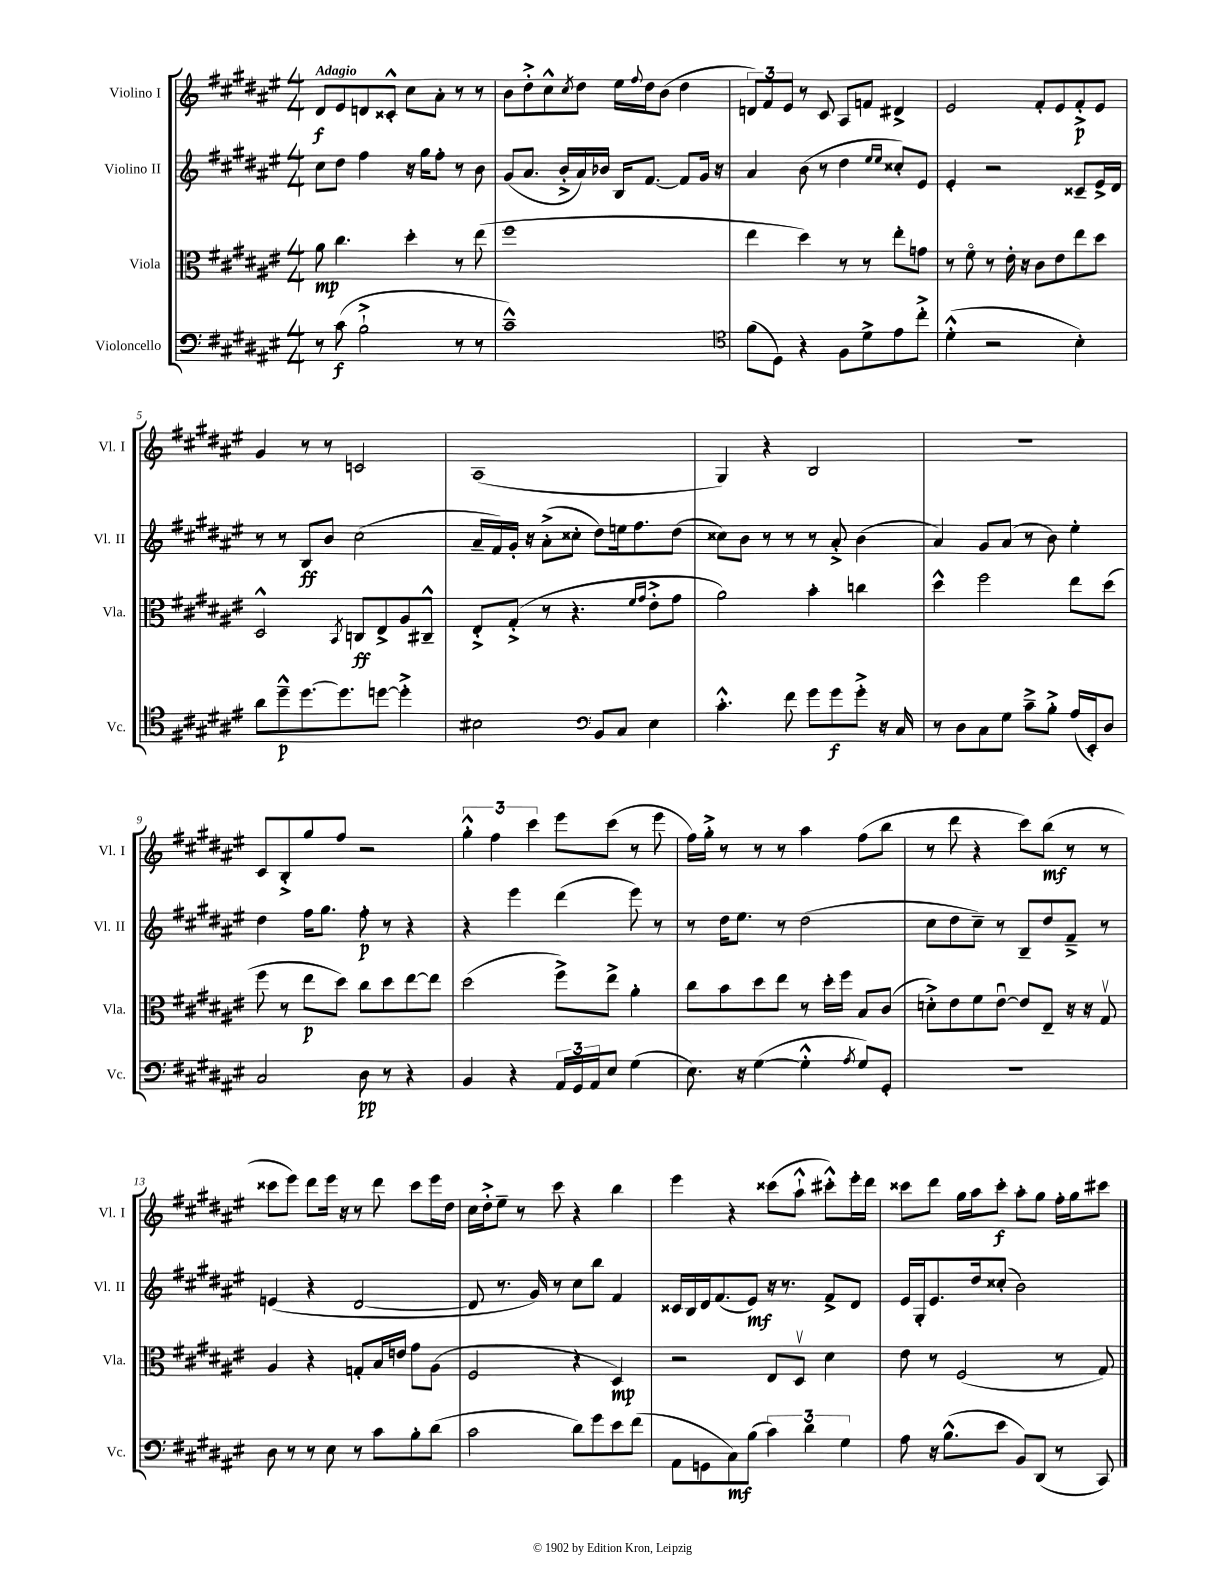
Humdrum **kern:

**kern	**kern	**kern	**kern
*staff4	*staff3	*staff2	*staff1
*clefF4	*clefC3	*clefG2	*clefG2
*k[f#c#g#d#a#e#]	*k[f#c#g#d#a#e#]	*k[f#c#g#d#a#e#]	*k[f#c#g#d#a#e#]
*M4/4	*M4/4	*M4/4	*M4/4
8r	8a#\	8cc#\L	8d#/L
(8c#\	4.cc#\	8dd#\J	8e#/
2B`^\	.	4ff#\	8d/
.	.	.	8c##'^^/J
.	4dd#'\	16r	8cc#\L
.	.	16gg#\LK	.
.	.	8ff#'\J	8a#'\J
8r	8r	8r	8r
8r	(8ee#\	8b\	8r
=	=	=	=
1c#~^^)	1ff#	(8g#/L	8b\L
.	.	8.a#/J	8dd#'^\
.	.	.	8cc#^^\
.	.	16b'^/LL	.
.	.	.	8qcc#/
.	.	16a#/)	8dd#\J
.	.	16b-/JJ	.
.	.	16B/LK	16ee#\LL
.	.	.	8qqff#/
.	.	[8.f#/J	16dd#\J
.	.	.	(8b\J
.	.	8f#/]L	4dd#\
.	.	16g#/Jk	.
.	.	16r	.
=	=	=	=
*clefC4	*	*	*
(8f#\L	4ee#\	4a#/	12d/L)
.	.	.	12f#/
8D#\J)	.	.	.
.	.	.	12e#/J
4r	4dd#\)	(8b\	8r
.	.	8r	8c#/
8F#\L	8r	4dd#\	8A#/L
8d#^\	8r	.	8f/J
.	.	16qqee#/LL	.
.	.	16qqee#/JJ	.
8e#\	8ee#'\L	8cc##'/L)	4d#^/
8cc#'^\J	8g\J	8e#/J	.
=	=	=	=
(4d#'^^\	8r	4e#'/	2e#/
.	8f#o\	.	.
2r	8r	2r	.
.	16e#'\	.	.
.	16r	.	.
.	8c#\L	.	8f#'/L
.	8e#\	.	8e#/
4B'\)	8ee#\	8c##~/L	8f#'^/
.	8dd#\J	16e#^/L	8e#/J
.	.	16d#/JJ	.
=	=	=	=
8a#\L	2D#^^/	8r	4g#/
8dd#~^^\	.	8r	.
[8.dd#\	.	8B/L	8r
.	.	8b/J	8r
8.dd#\]	.	.	.
.	8qBB/	.	.
.	8C/L	(2cc#\	2c/
[8dd\J	8E#^/	.	.
4dd'^\]	8A#/	.	.
.	8C#~^^/J	.	.
=	=	=	=
2B#\	8E#'^/L	16a#~/LL	(1A#
.	.	16f#/)	.
.	(8G#'^/J	16g#'/JJ	.
.	.	16r	.
.	8r	(8a#'^\L	.
.	4.r	8cc##'\J	.
*clefF4	*	*	*
8BB/L	.	8dd#\L)	.
8C#/J	.	16ee\k	.
.	.	8.ff#\	.
.	16qqf#/LL	.	.
.	16qqg#/JJ	.	.
4E#\	8e#'^\L	.	.
.	8g#\J	(8dd#\J	.
=	=	=	=
4.c#'^^\	2a#\)	8cc##\L)	4G#/)
.	.	8b\J	.
.	.	8r	4r
8f#\	.	8r	.
8g#\L	4b'\	8r	2B/
8g#\	.	8a#'^/	.
8g#'^\J	4cc\	(4b\	.
16r	.	.	.
16C#/	.	.	.
=	=	=	=
8r	4dd#^^\	4a#/)	1r
8D#\L	.	.	.
8C#\	2ff#\	8g#/L	.
8G#\J	.	(8a#/J	.
8c#~^\L	.	8r	.
8B'^\J	.	8b\)	.
(16A#/LL	8ee#\L	4ee#'\	.
16EE#'/J)	.	.	.
8D#/J	(8dd#\J	.	.
=	=	=	=
2C#/	8ff#\	4dd#\	8c#/L
.	8r	.	8B'^/
.	8ee#\L	16ff#\LK	8gg#/
.	.	8.gg#\J	.
.	8dd#\J)	.	8ff#/J
8D#\	8cc#\L	8ff#'\	2r
8r	8dd#\	8r	.
4r	[8ee#\	4r	.
.	8ee#\]J	.	.
=	=	=	=
4BB/	(2dd#\	4r	6gg#'^^\
.	.	.	6ff#\
4r	.	4eee#\	.
.	.	.	6ccc#\
24AA#/LL	8ff#^\L)	(4ddd#\	8eee#\L
24GG#/	.	.	.
24AA#/J	.	.	.
8E#/J	8ee#^\J	.	(8ccc#\J
(4G#\	4a#'\	8eee#\)	8r
.	.	8r	8eee#\
=	=	=	=
8.E#\)	8cc#\L	8r	16ff#\LL)
.	.	.	16gg#'^\JJ
.	8b\	16dd#\LK	8r
16r	.	8.ee#\J	.
([4G#\	8dd#\	.	8r
.	8ee#\J	8r	8r
4G#'^^\]	8r	(2dd#\	4aa#\
.	16dd#'\LL	.	.
.	16ff#\JJ	.	.
8qA#/	.	.	.
8G#/L)	8B/L	.	(8ff#\L
8GG#'/J	(8c#/J	.	8bb\J
=	=	=	=
1r	8d'^\L)	8cc#\L	8r
.	8e#\	8dd#\	8ddd#\
.	8f#\	8cc#~\J)	4r
.	[8e#u\J	8r	.
.	8e#/]L	8B~/L	8ccc#\L)
.	8E#~/J	8dd#/	(8bb\J
.	16r	8f#~^/J	8r
.	16r	.	.
.	8G#v/	8r	8r
=	=	=	=
8D#\	4A#/	(4e/	8ccc##\L
8r	.	.	8eee#\J)
8r	4r	4r	8ddd#\L
8E#\	.	.	16eee#\Jk
.	.	.	16r
8r	8G'/L	[2d#/	8r
8c#\L	16B/L	.	8ddd#\
.	16e/JJ	.	.
8B'\	8g#\L	.	8ccc##\L
(8d#\J	(8A#\J	.	16eee#\L
.	.	.	16dd#\JJ
=	=	=	=
2c#\	2F#/	8d#/]	16cc#\LL
.	.	.	16dd#'^\J
.	.	8.r	8ee#~\J
.	.	.	8r
.	.	16g#/)	.
.	.	8r	8ccc#\
8d#\L)	4r	8cc#\L	4r
8g#\	.	8bb\J	.
8e#\	4D#/)	4f#/	4bb\
(8f#\J	.	.	.
=	=	=	=
8AA#\L	2r	16c##/LL	4eee#\
.	.	16B/	.
8GG\	.	16d#/J	.
.	.	(8.f#/	.
8C#\)	.	.	4r
(8B\J	.	8e#/J)	.
6c#\)	8E#/L	16r	(8ccc##\L
.	.	8.r	.
.	8D#v/J	.	8aa#`^^\J
6d#\	.	.	.
.	4d#\	8f#^/L	8ccc#'^^\L)
6G#\	.	.	.
.	.	8d#/J	16eee#'\L
.	.	.	16ddd#\JJ
=	=	=	=
8A#\	8e#\	16e#/LL	8ccc##\L
.	.	16G#'/J	.
16r	8r	8.e#/	8ddd#\J
(8.B^^\L	.	.	.
.	(2F#/	.	16gg#\LL
.	.	16dd#/k	16aa#\J
8e#\J	.	(8cc##'/J	8ccc##'\J
8BB/L)	.	2b\)	8aa#'\L
(8DD#/J	.	.	8gg#\J
8r	8r	.	16ff#'\LL
.	.	.	16gg#\J
8CC#/)	8G#/)	.	8ccc#\J
==	==	==	==
*-	*-	*-	*-
